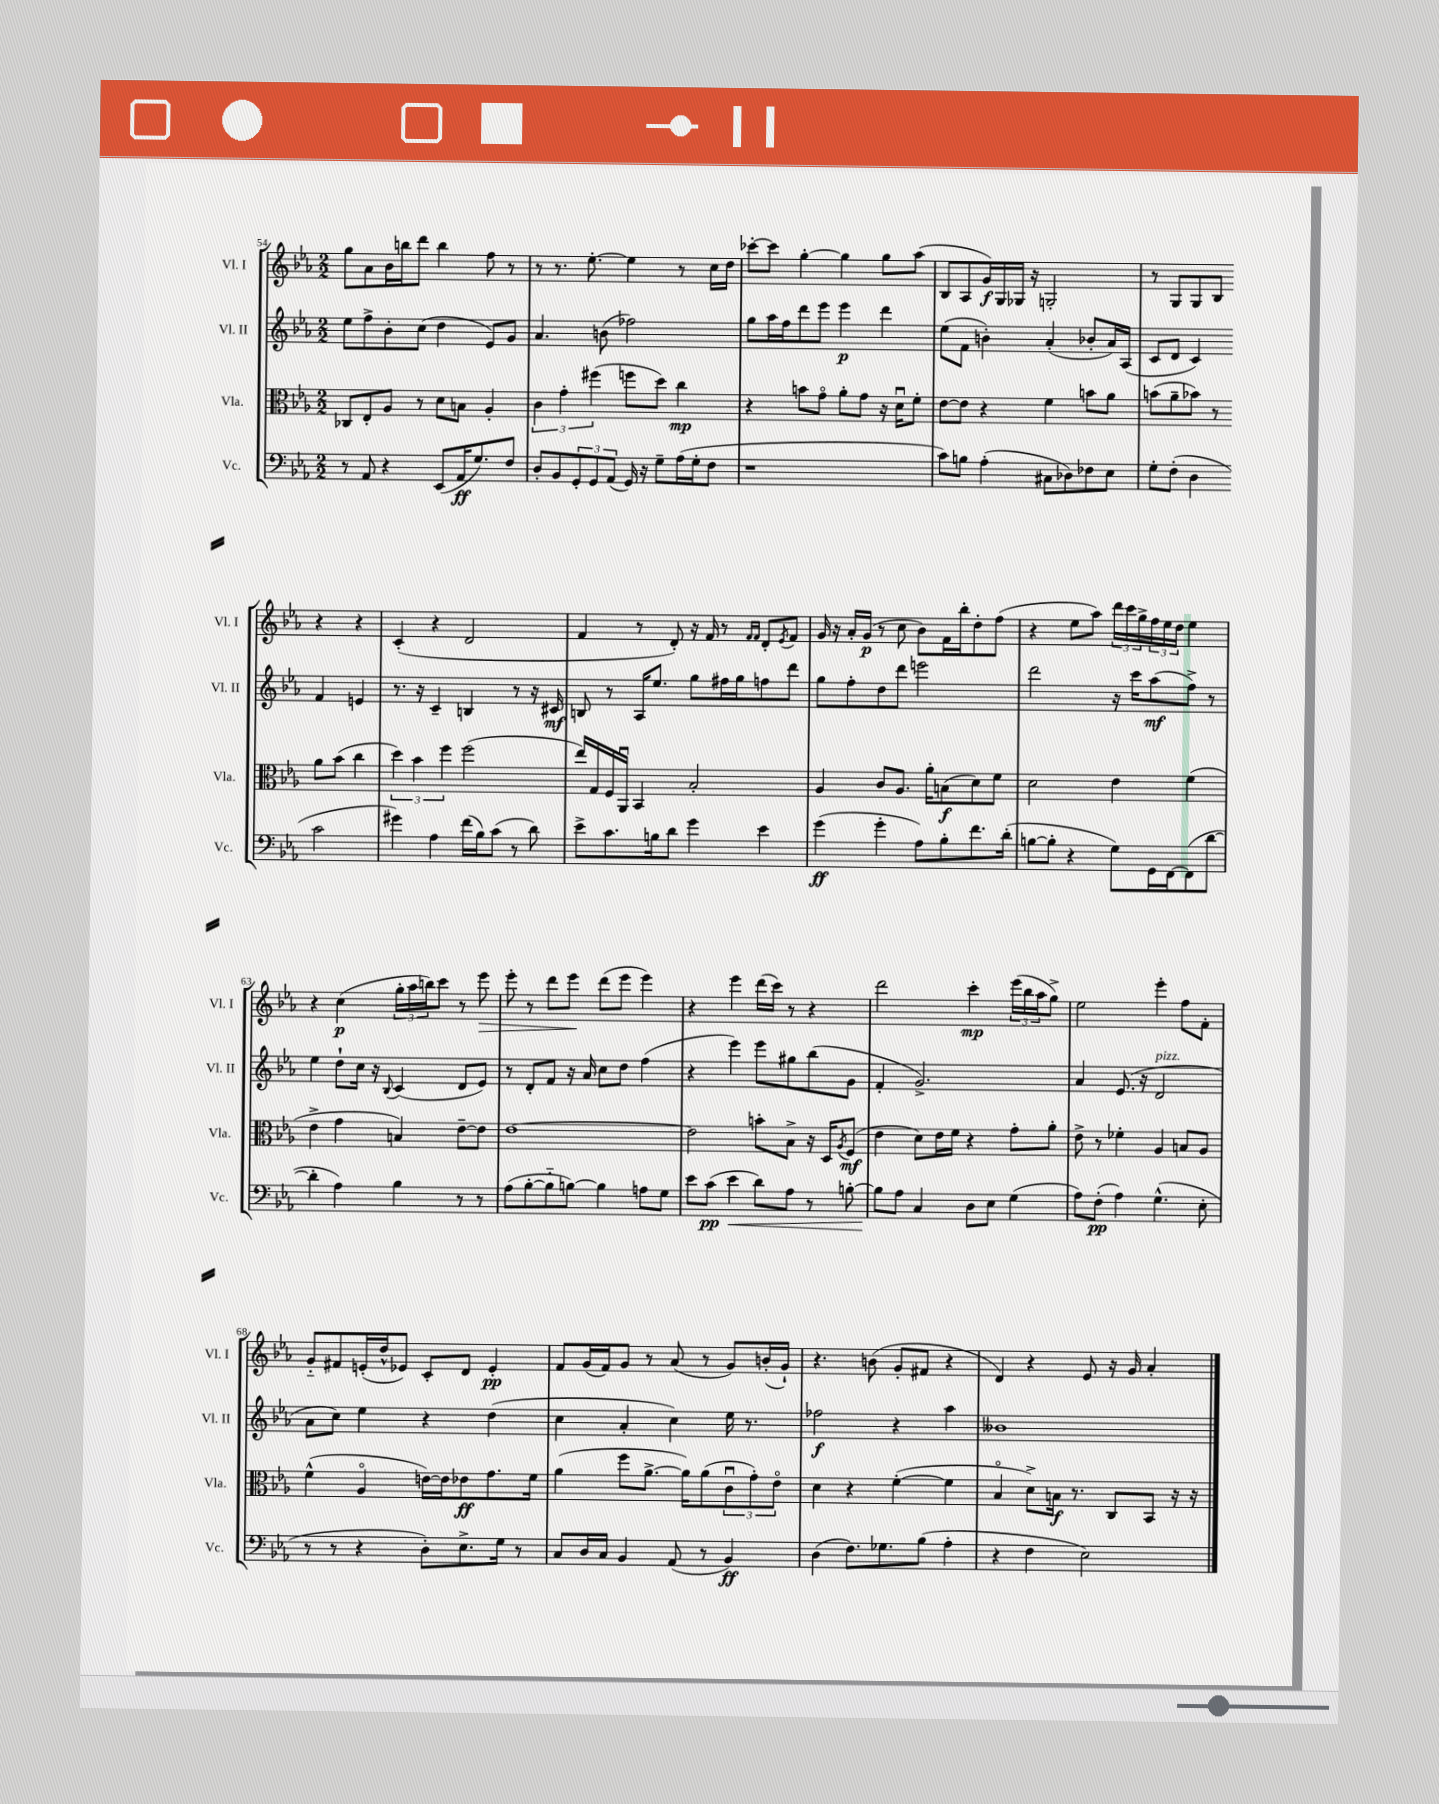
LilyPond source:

<<
\new StaffGroup <<
\new Staff = "s0" \with { instrumentName = "Vl. I" shortInstrumentName = "Vl. I" } {
    \clef treble \key ees \major \numericTimeSignature \time 2/2
    g''8 aes'8 bes'16 b''16 d'''8 b''4 f''8 r8 |
    r8 r8. ees''8.~-. ees''4 r8 c''16 d''16 |
    ces'''8~-. ces'''8 g''4~-. g''4 g''8 aes''8( |
    bes8 aes8 g'16\f) g16 ges16 r16 g2-. |
    r8 g8 g8 bes8 r4 r4 |
    c'4-.( r4 d'2 |
    f'4 r8 d'8-.) r16 f'16 r8 \grace { f'16 f'16 } d'8-. \acciaccatura { ees'8 } f'8 |
    g'16 r16 aes'16-. g'16\p( r8 c''8 bes'8) f'16 bes''16-. d''8-. f''8( |
    r4 ees''8 aes''8) \tuplet 3/2 { d'''16 c'''16 g''16-> } \tuplet 3/2 { f''16 ees''16 d''16 } ees''4 |
    r4 c''4\p( \tuplet 3/2 { g''16-. aes''16 b''16) } c'''8 r8 ees'''8\> |
    ees'''8-. r8 d'''8 ees'''8\! d'''8( ees'''8 ees'''4) |
    r4 ees'''4 d'''16( c'''16) r8 r4 |
    d'''2 c'''4-.\mp \tuplet 3/2 { ees'''16( bes''16 aes''16 } g''8->) |
    ees''2 ees'''4-. f''8 f'8-. |
    g'8-_ fis'8 e'16-.( d''16-^ ees'8) c'8-. d'8 ees'4-.\pp |
    f'8 g'16( f'16) g'8 r8 aes'8( r8 g'8) b'16-.( g'16-!) |
    r4. b'8( g'8-. fis'8 r4 |
    d'4) r4 ees'8 r16 g'16 aes'4-. \bar "|." |
}
\new Staff = "s1" \with { instrumentName = "Vl. II" shortInstrumentName = "Vl. II" } {
    \clef treble \key ees \major \numericTimeSignature \time 2/2
    ees''8 f''8-> bes'8-. c''8( d''4 ees'8) g'8 |
    aes'4. b'8( fes''2) |
    g''8 aes''16 f''16 d'''8 ees'''8 ees'''4\p d'''4 |
    ees''8( f'8 b'4-.) aes'4-.( bes'8-. aes'16) aes16( |
    c'8 d'8 c'4) f'4 e'4 |
    r8. r16 c'4-- b4 r8 r16 cis'16\mf |
    b8 r8 aes16 ees''8. g''8 fis''16 g''16 f''8 d'''8 |
    g''8 f''8-. d''8 d'''8 e'''2 |
    d'''2 r16 c'''16 aes''8\mf( f''8->) r8 |
    ees''4 d''8-! c''16 r16 \appoggiatura { bes8 } c'4( d'8 ees'8) |
    r8 d'8-. f'8 r16 aes'16 c''8 d''8 f''4( |
    r4 ees'''4) ees'''8 gis''8 bes''8( g'8 |
    f'4-. g'2.->) |
    aes'4 ees'8.( r16 d'2^\markup { \italic "pizz." } |
    aes'8 c''8) ees''4 r4 d''4( |
    c''4 aes'4-. c''4) ees''16 r8. |
    fes''2\f r4 aes''4 |
    beses'1 \bar "|." |
}
\new Staff = "s2" \with { instrumentName = "Vla." shortInstrumentName = "Vla." } {
    \clef alto \key ees \major \numericTimeSignature \time 2/2
    ces8 ees8-. aes8 r8 d'8 b8 aes4-. |
    \tuplet 3/2 { c'4 g'4-. fis''4( } f''8 d''8) c''4\mp |
    r4 b'8 g'8\flageolet aes'8-. g'8 r16 d'16\downbow f'8-. |
    ees'8~ ees'8 r4 f'4 b'8 aes'8 |
    b'8( aes'8-- bes'8) r8 aes'8 bes'8( c''4 |
    \tuplet 3/2 { d''4) bes'4 f''4 } f''2( |
    ees''16) g16 f16 aes,16\downbow bes,4 bes2-. |
    aes4 c'8 aes8. aes'16-. b8\f( d'8) f'8 |
    d'2 ees'4 f'4( |
    ees'4-> g'4 b4) ees'8~-- ees'8 |
    ees'1~ |
    ees'2 b'8-. bes8-> r16 d16 \acciaccatura { aes8 } f8\mf( |
    ees'4 d'8) ees'16 f'16 r4 g'8-. aes'8-. |
    ees'8-> r8 fes'4-. aes4 b8 aes8 |
    f'4-^( aes4\flageolet e'16~) e'16 ees'8\ff g'8. f'16 |
    aes'4( f''8 aes'8.~-> aes'16) aes'8( \tuplet 3/2 { c'8\downbow g'8-.) ees'8\flageolet } |
    d'4 r4 f'4~-.( f'4 |
    bes4\flageolet d'8->) b16\f r8. c8 bes,8 r16 r16 \bar "|." |
}
\new Staff = "s3" \with { instrumentName = "Vc." shortInstrumentName = "Vc." } {
    \clef bass \key ees \major \numericTimeSignature \time 2/2
    r8 aes,8 r4 ees,8( aes,16\ff g8.) f8 |
    d8-. bes,8 \tuplet 3/2 { g,8-. g,8 aes,8( } g,16) r16 g8-- aes16( g16-. f8 |
    r1 |
    c'8) b8 aes4-.( cis8 des8) fes8 ees8 |
    g8-. f8-.( d4 c'2 |
    gis'4) aes4 f'16( bes16) c'8( r8 d'8) |
    ees'8-> c'8. b16 d'8 g'4 ees'4 |
    g'4\ff( g'4-. aes8) bes8-. f'8. d'16-.( |
    b8~ b8-. r4 g8) g,16 f,16~ f,8( d'8~ |
    d'4-. aes4) bes4 r8 r8 |
    aes8( bes8~-. bes8-_ b8~) b4 a8 g8 |
    ees'8 c'8\pp( ees'4\< d'8) aes8 r8 b8~-. |
    b8\! aes8 c4 d8 ees8 g4( |
    aes8) f8-.\pp( aes4) g4.-^( ees8-. |
    r8 r8 r4 d8-.) ees8.-> g16 r8 |
    c8 d16 c16 bes,4 aes,8( r8 bes,4\ff) |
    d4( f8.) ges8. bes8( aes4-. |
    r4 f4 ees2) \bar "|." |
}
>>
>>
\layout { \context { \Score currentBarNumber = #54 } }
